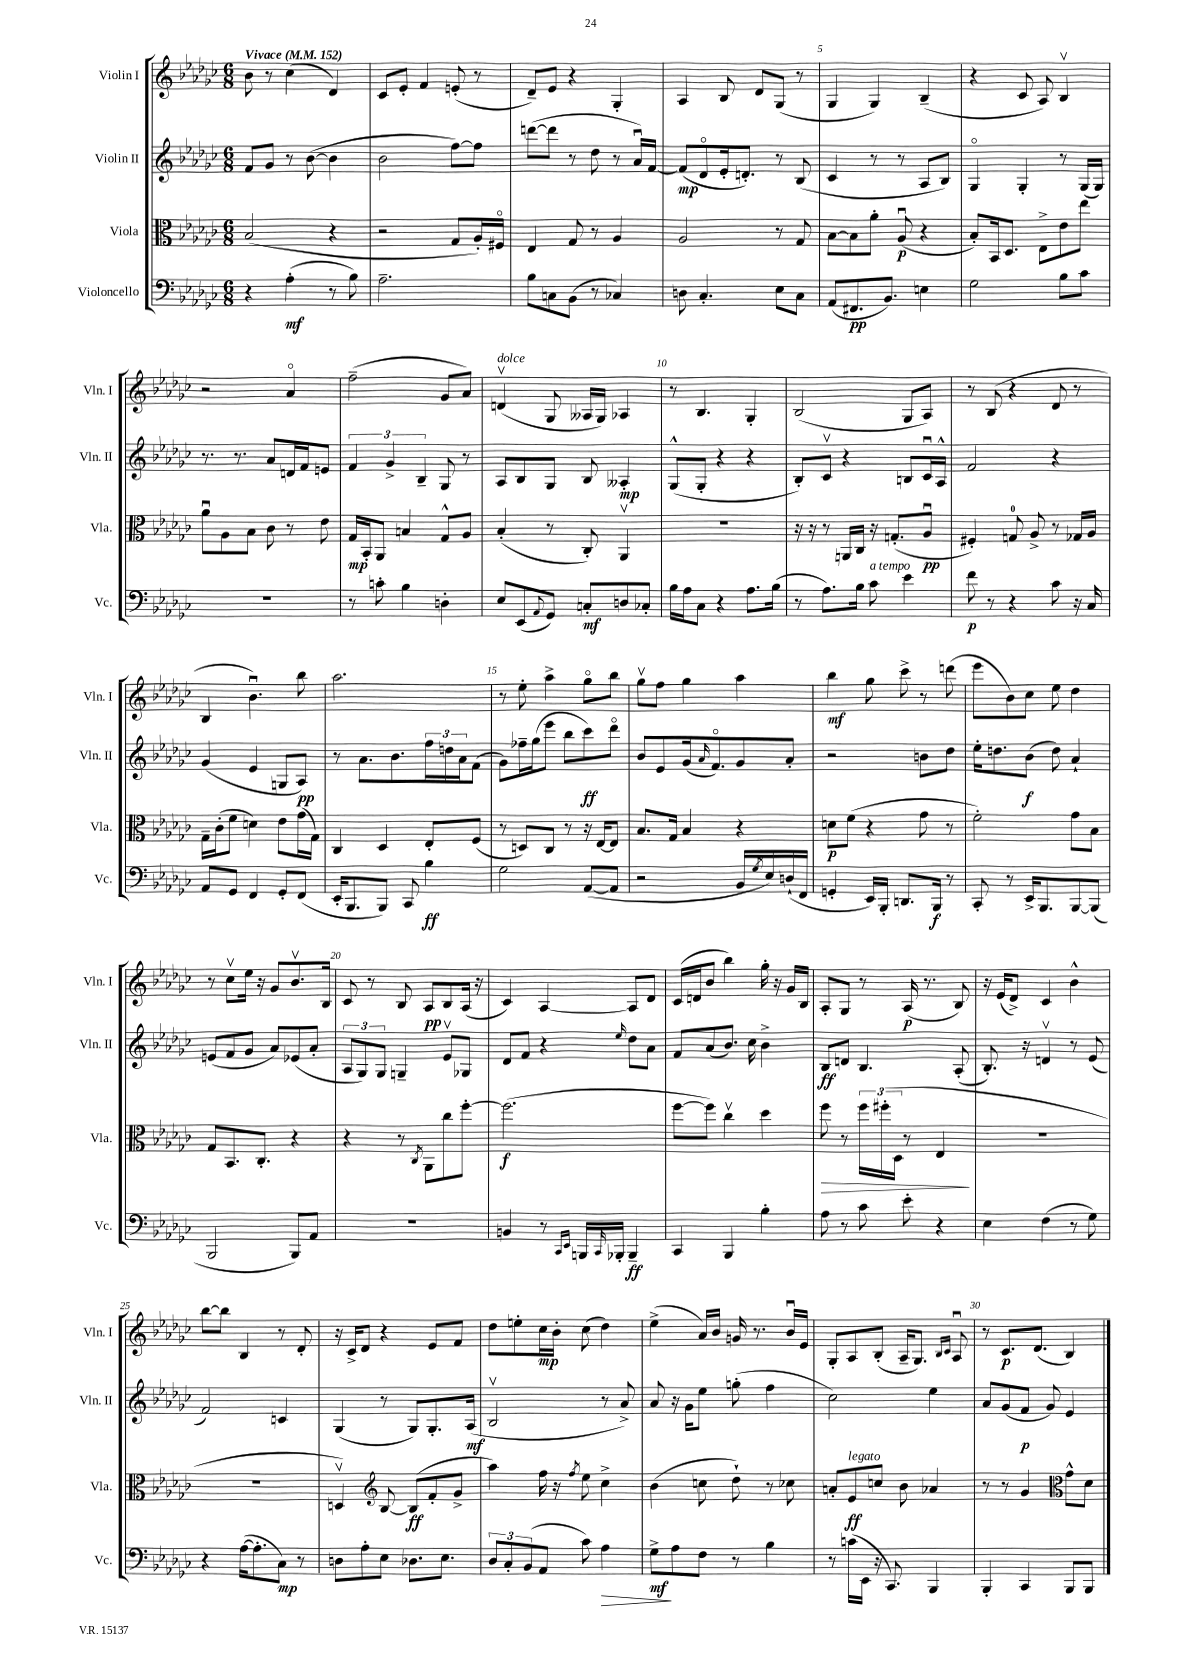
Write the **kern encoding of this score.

**kern	**dynam	**kern	**dynam	**kern	**dynam	**kern	**dynam
*part4	*part4	*part3	*part3	*part2	*part2	*part1	*part1
*staff4	*staff4	*staff3	*staff3	*staff2	*staff2	*staff1	*staff1
*I"Violoncello	*	*I"Viola	*	*I"Violin II	*	*I"Violin I	*
*I'Vc.	*	*I'Vla.	*	*I'Vln. II	*	*I'Vln. I	*
*clefF4	*	*clefC3	*	*clefG2	*	*clefG2	*
*k[b-e-a-d-g-c-]	*	*k[b-e-a-d-g-c-]	*	*k[b-e-a-d-g-c-]	*	*k[b-e-a-d-g-c-]	*
*M6/8	*	*M6/8	*	*M6/8	*	*M6/8	*
*MM152	*	*MM152	*	*MM152	*	*MM152	*
=1	=1	=1	=1	=1	=1	=1	=1
!	!	!	!	!	!	!LO:TX:a:B:t=Vivace	!
4r	.	(2B-/	.	8f/L	.	8b-\	.
.	.	.	.	8g-/J	.	8r	.
(4A-'\	mf	.	.	8r	.	(4cc-\	.
.	.	.	.	([8b-\	.	.	.
8r	.	4r	.	4b-\]	.	4d-/)	.
8B-\)	.	.	.	.	.	.	.
=2	=2	=2	=2	=2	=2	=2	=2
2.A-~\	.	2r	.	2b-\	.	8c-/L	.
.	.	.	.	.	.	8e-'/J	.
.	.	.	.	.	.	4f/	.
.	.	8G-/L	.	[8ff\L)	.	(8en'/	.
.	.	16A-'/L)	.	8ff\J]	.	8r	.
.	.	16F#X/JJ	.	.	.	.	.
=3	=3	=3	=3	=3	=3	=3	=3
8B-\L	.	4E-/	.	([8dddn\L	.	8d-~/L)	.
8Cn\	.	.	.	8ddd\J]	.	8e-/J	.
(8BB-\J	.	8G-/	.	8r	.	4r	.
8r	.	8r	.	8dd-\	.	.	.
4C-X/)	.	4A-/	.	8r	.	4G-'/	.
.	.	.	.	16a-u/LL)	.	.	.
.	.	.	.	[16f/JJ	.	.	.
=4	=4	=4	=4	=4	=4	=4	=4
8Dn\	.	2A-/	.	(8f/L]	mp	4A-/	.
4.C-'/	.	.	.	8d-/	.	.	.
.	.	.	.	16e-'/k	.	8B-/	.
.	.	.	.	8.dn'/J)	.	.	.
.	.	.	.	.	.	8d-/L	.
8E-\L	.	8r	.	8r	.	(8G-/J	.
8C-\J	.	8G-/	.	(8B-/	.	8r	.
=5	=5	=5	=5	=5	=5	=5	=5
(8AA-/L	.	[8B-\L	.	4c-/	.	4G-/	.
8.FF#X/	pp	8B-\]	.	.	.	.	.
.	.	8a-'\J	.	8r	.	4G-/)	.
8.BB-/J)	.	.	.	.	.	.	.
.	.	(8A-u/	p	8r	.	.	.
4En\	.	4r	.	8A-/L	.	(4B-~/	.
.	.	.	.	8B-/J)	.	.	.
=6	=6	=6	=6	=6	=6	=6	=6
2G-\	.	8B-'/L)	.	4G-/	.	4r	.
.	.	16BB-/k	.	.	.	.	.
.	.	8.D-/J	.	.	.	.	.
.	.	.	.	4G-'/	.	8c-/	.
.	.	8E-^\L	.	.	.	8A-/)	.
8B-\L	.	8e-\	.	8r	.	4B-v/	.
8c-\J	.	8ee-\J	.	(16G-/LL	.	.	.
.	.	.	.	16G-/JJ)	.	.	.
!!LO:LB:g=z
=7	=7	=7	=7	=7	=7	=7	=7
2.r	.	8a-u\L	.	8.r	.	2r	.
.	.	8A-\	.	.	.	.	.
.	.	.	.	8.r	.	.	.
.	.	8B-\J	.	.	.	.	.
.	.	8c-\	.	8a-/L	.	.	.
.	.	8r	.	16dn/L	.	4a-/	.
.	.	.	.	16f/J	.	.	.
.	.	8e-\	.	8en/J	.	.	.
=8	=8	=8	=8	=8	=8	=8	=8
8r	.	16G-/LL	mp	6f/	.	(2ff~\	.
.	.	16BB-'/J	.	.	.	.	.
8cn'\	.	8AA-/J	.	.	.	.	.
.	.	.	.	6g-^/	.	.	.
4B-\	.	4Bn/	.	.	.	.	.
.	.	.	.	6B-~/	.	.	.
4Dn'\	.	8G-^^/L	.	8G-/	.	8g-/L	.
.	.	8A-/J	.	8r	.	8a-/J)	.
=9	=9	=9	=9	=9	=9	=9	=9
!	!	!	!	!	!	!LO:TX:a:i:t=dolce	!
8E-/L	.	(4B-'/	.	8A-/L	.	(4dnv/	.
(8EE-/	.	.	.	8B-/	.	.	.
8qqAA-/	.	.	.	.	.	.	.
8GG-/J)	.	8r	.	8G-/J	.	8G-/	.
8Cn'/L	mf	8C-'/)	.	8B-/	.	16A--X/LL	.
.	.	.	.	.	.	16G-/JJ)	.
8Dn/	.	4AA-v/	.	4A--X'/	mp	4A-X/	.
8C-X'/J	.	.	.	.	.	.	.
=10	=10	=10	=10	=10	=10	=10	=10
16B-\LL	.	2.r	.	(8G-^^/L	.	8r	.
16A-\J	.	.	.	.	.	.	.
8C-\J	.	.	.	8G-'/J	.	4.B-/	.
4r	.	.	.	4r	.	.	.
8.A-\L	.	.	.	4r	.	4G-'/	.
(16B-\Jk	.	.	.	.	.	.	.
=11	=11	=11	=11	=11	=11	=11	=11
8r	.	16r	.	8B-'/L)	.	(2B-/	.
.	.	16r	.	.	.	.	.
8.A-\L)	.	8r	.	8c-v/J	.	.	.
.	.	16AAn/LL	.	4r	.	.	.
16B-\Jk	.	16C-/JJ	.	.	.	.	.
!LO:TX:a:i:t=a tempo	!	!	!	!	!	!	!
8c-\	.	16r	.	.	.	.	.
.	.	(8.Gn'/L	.	.	.	.	.
4e-\	.	.	.	8Bn/L	.	8G-/L	.
.	.	8A-u/J	pp	16c-u/L	.	8A-/J)	.
.	.	.	.	16A-^^/JJ	.	.	.
=12	=12	=12	=12	=12	=12	=12	=12
8f\	p	4F#X'/)	.	2f/	.	8r	.
8r	.	.	.	.	.	(8B-/	.
4r	.	8Gn/	.	.	.	4r	.
.	.	8A-^/	.	.	.	.	.
8c-\	.	8r	.	4r	.	8d-/	.
16r	.	16G-X/LL	.	.	.	8r	.
16C-/	.	16A-/JJ	.	.	.	.	.
!!LO:LB:g=z
=13	=13	=13	=13	=13	=13	=13	=13
8AA-/L	.	16G-~\LL	.	(4g-/	.	4B-/	.
.	.	(16c-'\J	.	.	.	.	.
8GG-/J	.	8f\J	.	.	.	.	.
4FF/	.	4dn\)	.	4e-/	.	4.b-u\)	.
8GG-'/L	.	8e-\L	.	8Gn/L	.	.	.
(8FF/J	.	(16g-\L	.	8A-/J)	pp	8bb-\	.
.	.	16G-\JJ)	.	.	.	.	.
=14	=14	=14	=14	=14	=14	=14	=14
16EE-'/KL	.	4C-/	.	8r	.	2.aa-\	.
8.BBB-/	.	.	.	.	.	.	.
.	.	.	.	8.a-\L	.	.	.
8BBB-/J)	.	4D-/	.	.	.	.	.
.	.	.	.	8.b-\	.	.	.
8CC-/	.	.	.	.	.	.	.
4B-\	ff	8E-'/L	.	24ff\L	.	.	.
.	.	.	.	24ddn\	.	.	.
.	.	.	.	24a-\J	.	.	.
.	.	(8F/J	.	(8f\J	.	.	.
=15	=15	=15	=15	=15	=15	=15	=15
2G-\	.	8r	.	8g-\L)	.	8r	.
.	.	8Dn/L)	.	16ff-X~\L	.	8ee-'\	.
.	.	.	.	(16gg-\J	.	.	.
.	.	8C-/J	.	8eee-\J	.	4aa-^\	.
.	.	8r	.	8bb-\L	.	.	.
([8AA-/L	.	16r	.	8ccc-\)	ff	8gg-\L	.
.	.	[16E-/KL	.	.	.	.	.
8AA-/J]	.	8E-/J]	.	8ddd-\J	.	8bb-\J	.
=16	=16	=16	=16	=16	=16	=16	=16
2r	.	8.B-/L	.	8b-/L	.	8gg-v\L	.
.	.	.	.	8e-/	.	8ff\J	.
.	.	16G-/Jk	.	.	.	.	.
.	.	4B-/	.	(16g-/k	.	4gg-\	.
.	.	.	.	16qqa-/	.	.	.
.	.	.	.	8.f/)	.	.	.
16BB-/LL	.	4r	.	8g-/	.	4aa-\	.
8qG-/	.	.	.	.	.	.	.
16E-/)	.	.	.	.	.	.	.
(16Dn`/	.	.	.	8a-'/J	.	.	.
16FF/JJ	.	.	.	.	.	.	.
=17	=17	=17	=17	=17	=17	=17	=17
4GGn'/	.	8dn\L	p	2r	.	4bb-\	mf
.	.	(8f\J	.	.	.	.	.
16EE-/LL)	.	4r	.	.	.	8gg-\	.
16BBB-'/JJ	.	.	.	.	.	.	.
8.DDn/L	.	.	.	.	.	8ccc-^\	.
.	.	8g-\	.	8bn\L	.	8r	.
16BBB-/Jk	f	.	.	.	.	.	.
8r	.	8r	.	8dd-\J	.	(8dddn\	.
=18	=18	=18	=18	=18	=18	=18	=18
8CC-'/	.	2f'\)	.	16ee-'\KL	.	8eee-\L	.
.	.	.	.	8.ddn\	.	.	.
8r	.	.	.	.	.	8b-\)	.
16EE-^/KL	.	.	.	(8b-\J	f	8cc-\J	.
8.BBB-/	.	.	.	.	.	.	.
.	.	.	.	8dd\)	.	8ee-\	.
[8BBB-/	.	8g-\L	.	4a-`/	.	4dd-\	.
(8BBB-/J]	.	8B-\J	.	.	.	.	.
!!LO:LB:g=z
=19	=19	=19	=19	=19	=19	=19	=19
2BBB-/	.	8G-/L	.	(8en/L	.	8r	.
.	.	8.BB-/	.	8f/	.	8cc-v\L	.
.	.	.	.	8g-/J	.	16ee-\Jk	.
.	.	8.C-'/J	.	.	.	16r	.
.	.	.	.	8a-/L)	.	8g-/L	.
8BBB-/L)	.	4r	.	(8e-X/	.	8.b-v/	.
8AA-/J	.	.	.	8a-'/J	.	.	.
.	.	.	.	.	.	16B-/Jk	.
=20	=20	=20	=20	=20	=20	=20	=20
2.r	.	4r	.	12A-/L	.	8c-/	.
.	.	.	.	12G-/)	.	.	.
.	.	.	.	.	.	8r	.
.	.	.	.	12G-/J	.	.	.
.	.	8r	.	4Gn~/	.	8B-/	.
.	.	8qC-/	.	.	.	.	.
.	.	8AA-\L	.	.	.	8A-/L	pp
.	.	8cc-\	.	8e-v/L	.	8B-/	.
.	.	[8ff'\J	.	8G-X/J	.	(16A-/Jk	.
.	.	.	.	.	.	16r	.
=21	=21	=21	=21	=21	=21	=21	=21
4BBn/	.	(2.ff\]	f	8d-/L	.	4c-/)	.
.	.	.	.	8f/J	.	.	.
8r	.	.	.	4r	.	[4A-/	.
16qqCC-/LL	.	.	.	.	.	.	.
16qqEE-/JJ	.	.	.	.	.	.	.
16BBBn/LL	.	.	.	.	.	.	.
16qqCC-/	.	.	.	.	.	.	.
16BBB-X'/JJ	.	.	.	.	.	.	.
.	.	.	.	16qqee-/	.	.	.
4BBB-~/	ff	.	.	8dd-\L	.	8A-/L]	.
.	.	.	.	8a-\J	.	8d-/J	.
=22	=22	=22	=22	=22	=22	=22	=22
4CC-/	.	[8ff\L	.	8f/L	.	(16c-/LL	.
.	.	.	.	.	.	16dn/J	.
.	.	8ff\J])	.	(8a-/	.	8b-/J	.
4BBB-/	.	4cc-v\	.	8.b-/J)	.	4bb-\)	.
.	.	.	.	16cc-\	.	.	.
4B-'\	.	4dd-\	.	4b-^\	.	16gg-'\	.
.	.	.	.	.	.	16r	.
.	.	.	.	.	.	16g-/LL	.
.	.	.	.	.	.	16B-/JJ	.
=23	=23	=23	=23	=23	=23	=23	=23
!	!	!	!LO:HP:b	!	!	!	!
8A-\	.	8ff\	>	8B-/L	ff	8A-'/L	.
8r	.	8r	.	8dn/J	.	8G-/J	.
8c-\	.	24ff\LL	.	4.B-/	.	8r	.
.	.	(24ff#X'\	.	.	.	.	.
.	.	24D-\JJ	.	.	.	.	.
8e-'\	.	8r	.	.	.	(16A-/	p
.	.	.	.	.	.	8.r	.
4r	.	4E-/	.	.	.	.	.
.	.	.	.	(8A-'/	.	8B-/)	.
.	.	.	]	.	.	.	.
=24	=24	=24	=24	=24	=24	=24	=24
4E-\	.	2.r	.	8.B-'/)	.	16r	.
.	.	.	.	.	.	(16e-/KL	.
.	.	.	.	.	.	8d-^/J)	.
.	.	.	.	16r	.	.	.
(4F\	.	.	.	4dnv/	.	4c-/	.
8r	.	.	.	8r	.	4b-^^\	.
8G-\)	.	.	.	(8e-/	.	.	.
!!LO:LB:g=z
=25	=25	=25	=25	=25	=25	=25	=25
4r	.	2.r	.	2f/)	.	[8bb-\L	.
.	.	.	.	.	.	8bb-\J]	.
([16A-\KL	.	.	.	.	.	4B-/	.
8.A-'\]	.	.	.	.	.	.	.
8C-\J)	mp	.	.	4cn/	.	8r	.
8r	.	.	.	.	.	8d-'/	.
=26	=26	=26	=26	=26	=26	=26	=26
8Dn\L	.	4Dnv/)	.	(4G-/	.	16r	.
.	.	.	.	.	.	16c-^/KL	.
8A-'\	.	.	.	.	.	8d-/J	.
*	*	*clefG2	*	*	*	*	*
8E-\J	.	[8B-/	.	8r	.	4r	.
8.D-X\L	.	(8B-/L]	ff	8G-/L)	.	.	.
.	.	8f'/	.	8.G-'/	.	8e-/L	.
8.E-\J	.	.	.	.	.	.	.
.	.	8g-^/J	.	.	.	8f/J	.
.	.	.	.	(16A-/Jk	mf	.	.
=27	=27	=27	=27	=27	=27	=27	=27
12D-/L	.	4aa-\)	.	2B-v/	.	8dd-\L	.
12C-'/	.	.	.	.	.	.	.
.	.	.	.	.	.	8een'\	.
(12BB-/	.	.	.	.	.	.	.
8AA-/J	.	16ff\	.	.	.	16cc-\L	mp
.	.	16r	.	.	.	16b-'\JJ	.
.	.	8qff/	.	.	.	.	.
8c-\)	.	8ee-\	.	.	.	(8cc-\	.
!	!LO:HP:b	!	!	!	!	!	!
4A-\	>	4cc-^\	.	8r	.	4dd-\)	.
.	.	.	.	8a-^/)	.	.	.
=28	=28	=28	=28	=28	=28	=28	=28
8G-^\L	mf	(4b-\	.	8a-/	.	(4ee-^\	.
8A-\	]	.	.	16r	.	.	.
.	.	.	.	16g-\KL	.	.	.
8F\J	.	8ccn\	.	8ee-\J	.	16a-/LL)	.
.	.	.	.	.	.	16b-/JJ	.
8r	.	8dd-`\)	.	(8ggn'\	.	16gn/	.
.	.	.	.	.	.	8.r	.
4B-\	.	8r	.	4ff\	.	.	.
.	.	8cc-X\	.	.	.	16b-u/LL	.
.	.	.	.	.	.	16e-/JJ	.
=29	=29	=29	=29	=29	=29	=29	=29
8r	.	8an'/L	.	2cc-\)	.	8G-'/L	.
!	!	!LO:TX:a:i:t=legato	!	!	!	!	!
(16cn\LL	.	8e-/	ff	.	.	8A-/	.
16EE-\JJ	.	.	.	.	.	.	.
16r	.	8ccn/J	.	.	.	(8B-'/J	.
8.CC-/)	.	.	.	.	.	.	.
.	.	8b-\	.	.	.	16A-~/KL	.
.	.	.	.	.	.	8.G-/J)	.
4BBB-/	.	4a-X/	.	4ee-\	.	.	.
.	.	.	.	.	.	16qqB-/LL	.
.	.	.	.	.	.	16qqc-/JJ	.
.	.	.	.	.	.	8A-u/	.
=30	=30	=30	=30	=30	=30	=30	=30
4BBB-'/	.	8r	.	8a-/L	.	8r	.
.	.	8r	.	(8g-/	.	8.c-/L	p
4CC-/	.	4g-/	.	8f/J	p	.	.
.	.	.	.	.	.	(8.d-/J	.
.	.	.	.	8g-/)	.	.	.
*	*	*clefC3	*	*	*	*	*
8BBB-/L	.	8g-^^\L	.	4e-/	.	4B-/)	.
8BBB-/J	.	8d-\J	.	.	.	.	.
==	==	==	==	==	==	==	==
*-	*-	*-	*-	*-	*-	*-	*-
